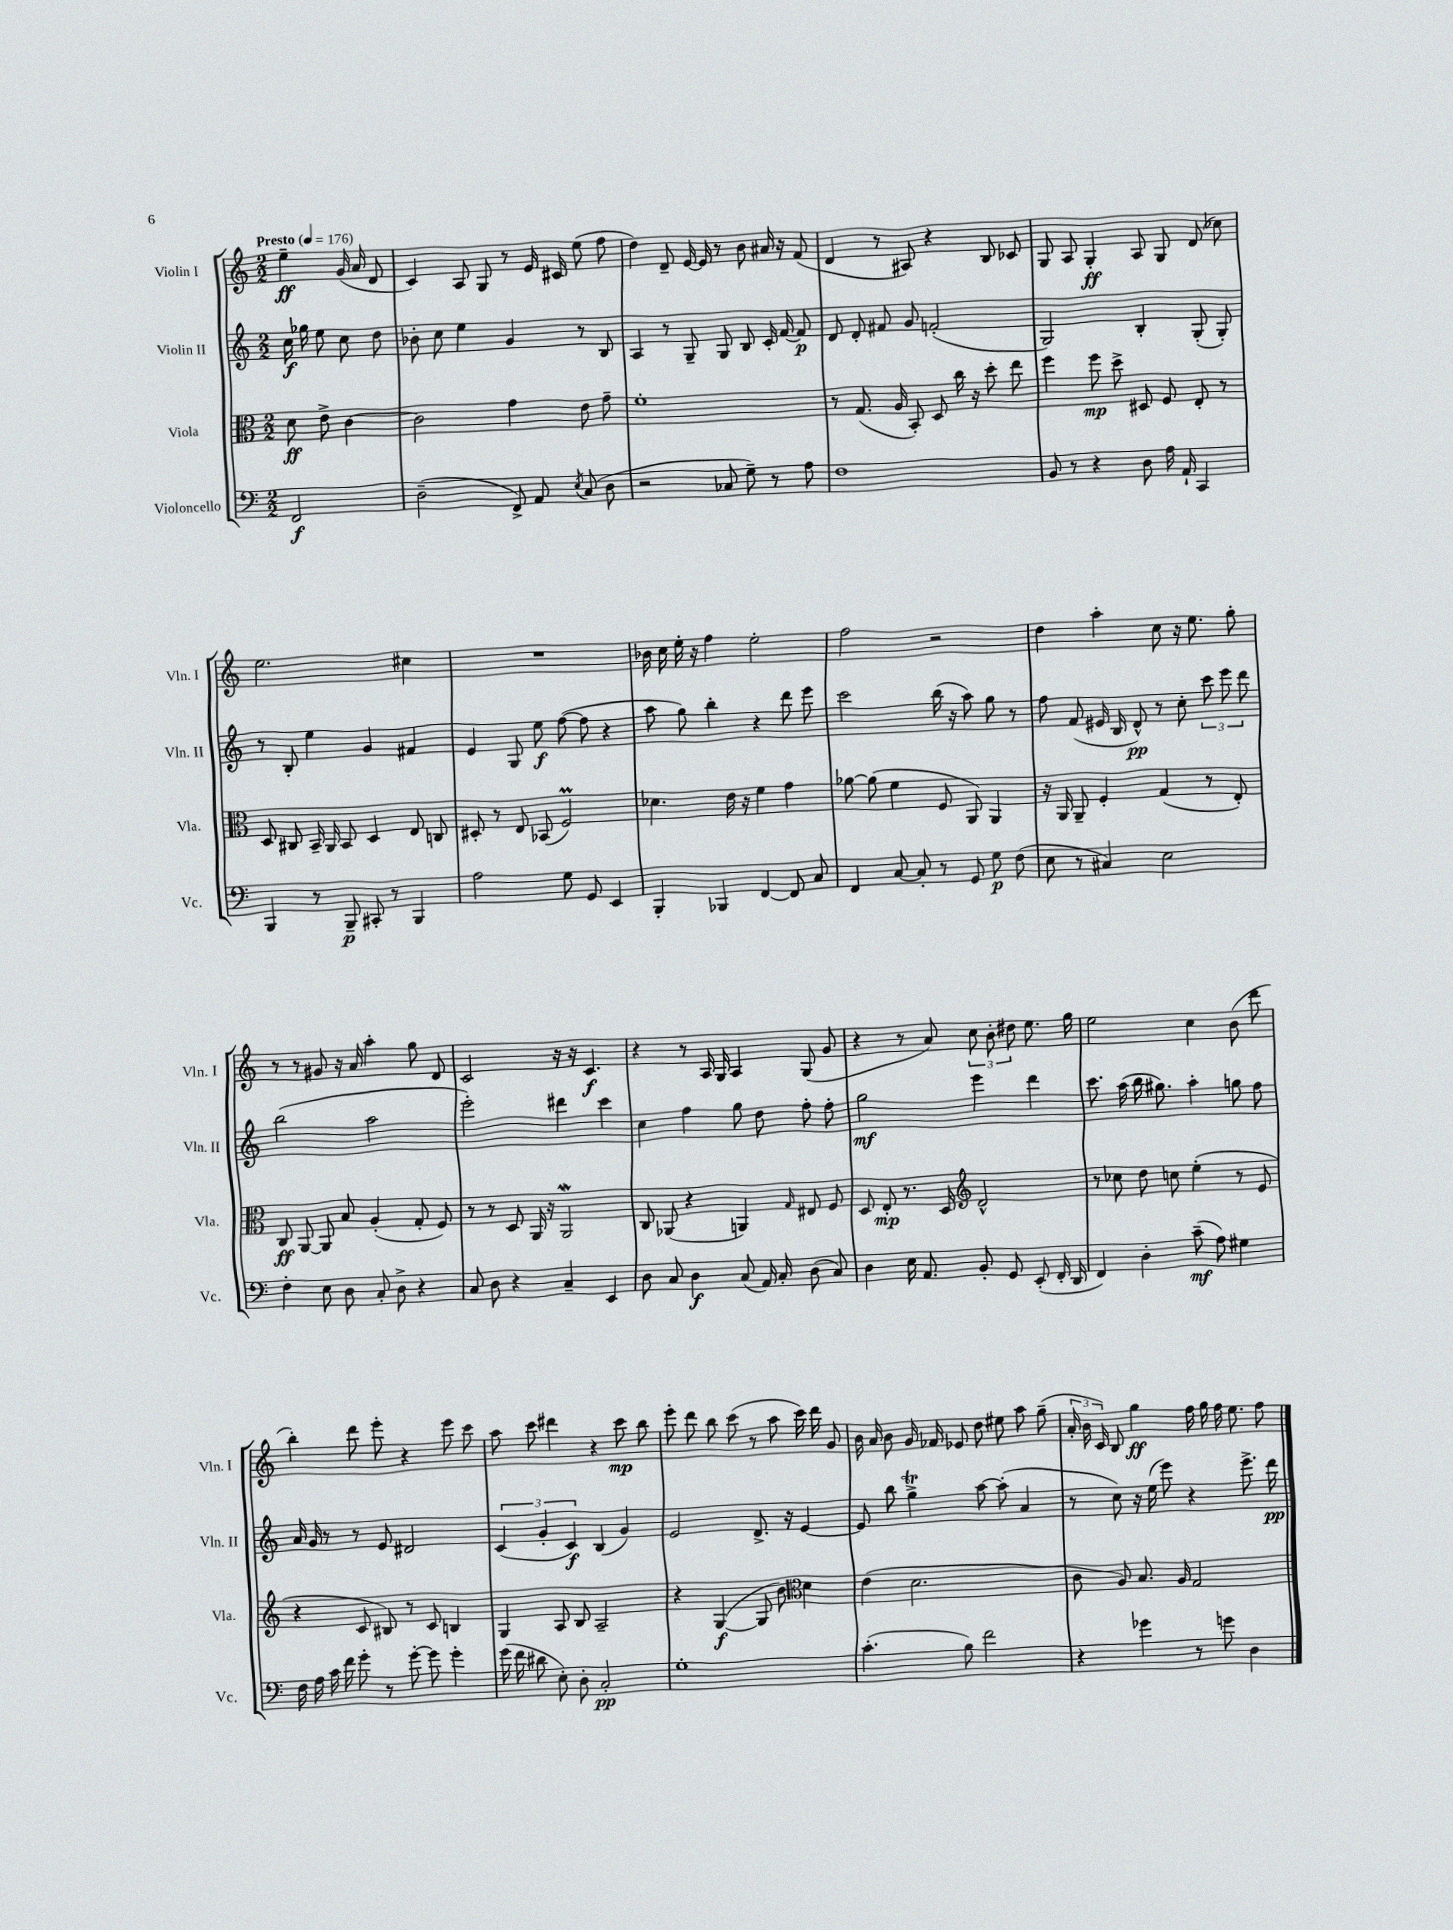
<<
\new StaffGroup <<
\new Staff = "s0" \with { instrumentName = "Violin I" shortInstrumentName = "Vln. I" } {
    \clef treble \key c \major \numericTimeSignature \time 2/2 \partial 2 \tempo "Presto" 4 = 176
    \autoBeamOff e''4--\ff g'16( a'16 d'8 |
    c'4) a8 g8 r8 e'16 cis'16 e''8( f''8 |
    d''4) d'8-- e'16~ e'16 r8 b'8 ais'16 r16 f'8( |
    d'4 r8 ais8) r4 b8 ces'8 |
    g8 a8 g4-.\ff a8 g8 d'8( ces''8) |
    e''2. cis''4 |
    R1 |
    bes'16 c''16 e''16-. r16 f''4 e''2-. |
    f''2 r2 |
    d''4 a''4-. c''8 r16 e''8. g''8-. |
    r8 r8 gis'8 r16 a'16 a''4-. g''8 d'8 |
    c'2 r16 r16 c'4.\f |
    r4 r8 a16 g16 a4 g8( g'8 |
    r4 r8 a'8) \tuplet 3/2 { c''8 b'8-. dis''8 } e''8. g''16 |
    e''2 c''4 b'8( d'''8 |
    b''4-.) d'''8 e'''8-. r4 e'''8 c'''8 |
    a''8 c'''8 dis'''4 r4 c'''8\mp b''8 |
    e'''8-. d'''8 b''8 c'''8( r8 a''8 c'''16) d'''16 g'8 |
    b'16 a'16 b'8 g'16 fes'16 ees'8 d''8 eis''8 a''8 g''8--( |
    \tuplet 3/2 { a'16-. b'16 c'16) } b8 g''4\ff f''16 g''16 f''16 e''8. f''8 \bar "|." |
}
\new Staff = "s1" \with { instrumentName = "Violin II" shortInstrumentName = "Vln. II" } {
    \clef treble \key c \major \numericTimeSignature \time 2/2 \partial 2
    \autoBeamOff c''16\f ges''16 e''8 c''8 d''8 |
    bes'8-. c''8 e''4 g'4 r8 b8 |
    a4 r8 g8-- g8 b8 c'16-. f'16~ f'8\p |
    d'8 d'8-. fis'8 g'8 f'2-.( |
    g2) b4-. g8-.( g8-.) |
    r8 b8-. e''4 g'4 fis'4 |
    e'4 g8 e''8\f f''8~( f''8 r4 |
    a''8 g''8) b''4-. r4 d'''8 e'''8 |
    c'''2 b''16( r16 a''8) g''8 r8 |
    f''8 f'8( eis'16 b16 d'8-^\pp) r8 c''8-. \tuplet 3/2 { c'''8 e'''8 d'''8 } |
    b''2( a''2 |
    e'''2-.) dis'''4 c'''4 |
    c''4 f''4 g''8 d''8 f''8-. f''8-. |
    g''2\mf e'''4 d'''4 |
    c'''8. a''16( b''16 gis''8.) a''4-. g''8 f''8 |
    a'16 g'16 r8 r8 e'8 dis'2 |
    \tuplet 3/2 { c'4( g'4-. c'4\f) } b4( g'4) |
    e'2 d'8.-> r16 e'4~ |
    e'8 b''8 g''4->\trill a''8~ a''8-.( a'4 |
    r8 c''8) r16 e''16( e'''8) r4 e'''8.-> d'''16\pp \bar "|." |
}
\new Staff = "s2" \with { instrumentName = "Viola" shortInstrumentName = "Vla." } {
    \clef alto \key c \major \numericTimeSignature \time 2/2 \partial 2
    \autoBeamOff d'8\ff e'8-> c'4~ |
    c'2 g'4 e'8 g'8-- |
    f'1-. |
    r8 g8.( a16 b,8-.) d8 c''16 r16 d''8-. e''8 |
    f''4 f''8\mp d''8-> dis8 f8 e8-. r8 |
    d8 cis8 b,16-- a,16 b,8 d4 e8 c8 |
    dis8-. r8 e8 bes,8( f2\prall) |
    des'4. e'16 r16 f'4 g'4 |
    aes'8~ aes'8( f'4 f8 a,8) a,4 |
    r16 a,16 a,8-- f4-. g4( r8 e8-.) |
    c8\ff a,8~ a,8 b8 a4-.( g8-. f8) |
    r8 r8 d8 a,16 r16 a,2\mordent |
    c8 aes,8( r4 a,4) \grace { g16 } eis8 f8 |
    d8 e8-.\mp r8. d16 \clef treble d'2-^ |
    r8 ces''8 d''8 c''8 e''4-.( r8 e'8 |
    r4 c'8 bis8) r8 c'8 b4 |
    g4 a8 b8 a2-- |
    r4 g4~\f( g8 b'8) \clef alto d'4 |
    e'4( d'2. |
    c'8 a8) b8. a16 g2 \bar "|." |
}
\new Staff = "s3" \with { instrumentName = "Violoncello" shortInstrumentName = "Vc." } {
    \clef bass \key c \major \numericTimeSignature \time 2/2 \partial 2
    \autoBeamOff f,2\f |
    d2--( f,8->) a,8 \acciaccatura { e8 } c8( d8 |
    r2 ces8 g8--) r8 a8 |
    f1 |
    b,8 r8 r4 d8 a16 a,16-! c,4 |
    b,,4 r8 b,,8--\p cis,8-. r8 b,,4 |
    a2 g8 g,8 e,4 |
    b,,4-. bes,,4 f,4~ f,8 c8 |
    f,4 c8~ c8-. r8 g,8 g8\p f8( |
    e8 r8 cis4) e2 |
    f4-. e8 d8 c8-. d8-> r4 |
    c8 d8 r4 c4-- e,4 |
    d8 c8 d4\f c8( a,16) c16-. d8( c8) |
    d4 e16 a,8. b,8-. g,8 e,8-.( f,16-. d,16 |
    f,4) d4-. c'8--\mf( a8) gis4 |
    f16 a16 c'16 f'16 g'8-. r8 g'8~-. g'8 g'4-. |
    g'16( f'16 dis'8 e8-.) d8-. c2-.\pp |
    g1-. |
    c'4.-.( b8) f'2 |
    r4 ges'4 r8 g'8 d4 \bar "|." |
}
>>
>>
\layout { \context { \Score \remove "Bar_number_engraver" } }
